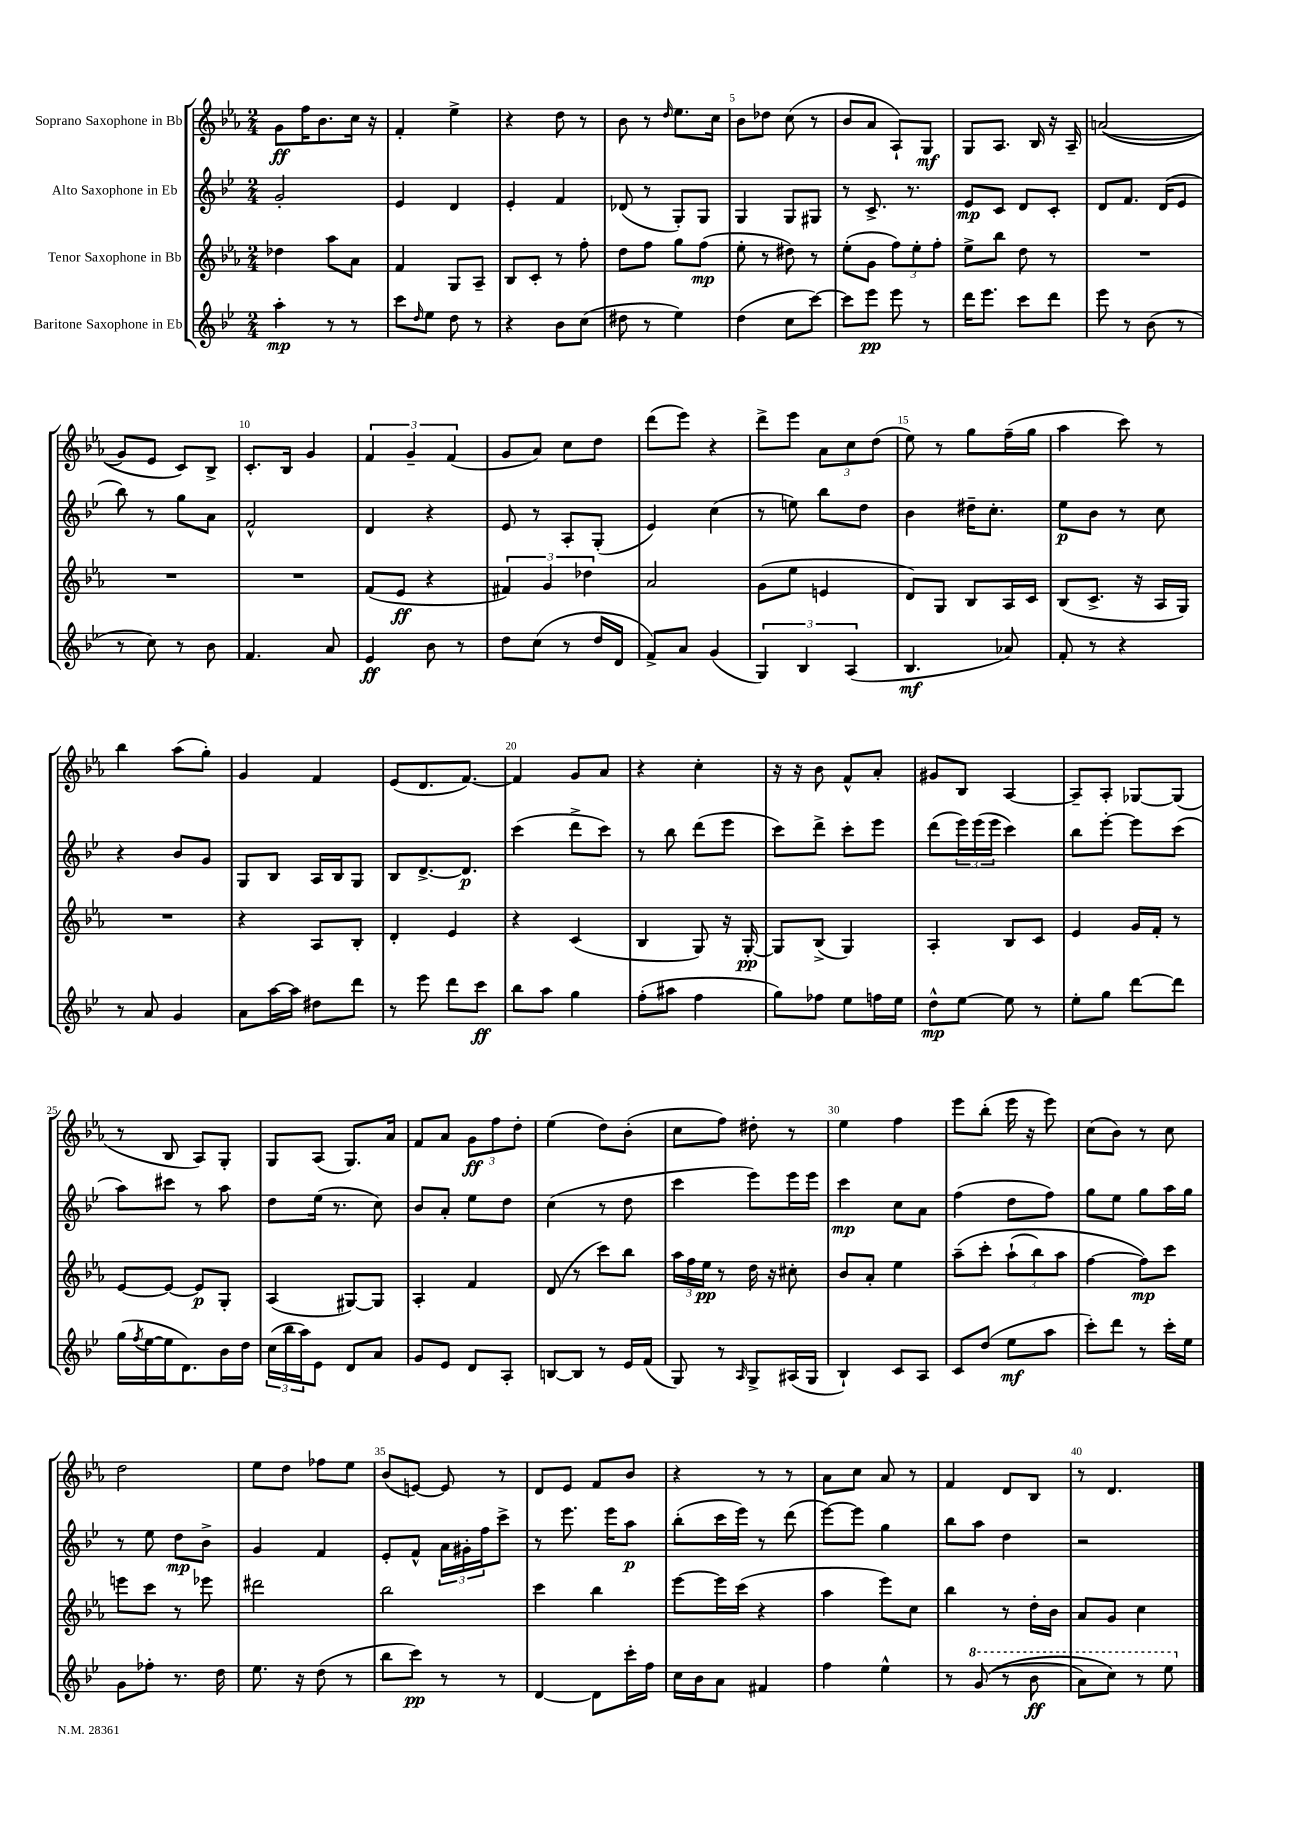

**kern	**dynam	**kern	**dynam	**kern	**dynam	**kern	**dynam
*part4	*part4	*part3	*part3	*part2	*part2	*part1	*part1
*staff4	*staff4	*staff3	*staff3	*staff2	*staff2	*staff1	*staff1
*I"Baritone Saxophone in Eb	*	*I"Tenor Saxophone in Bb	*	*I"Alto Saxophone in Eb	*	*I"Soprano Saxophone in Bb	*
*clefG2	*	*clefG2	*	*clefG2	*	*clefG2	*
*k[b-e-]	*	*k[b-e-a-]	*	*k[b-e-]	*	*k[b-e-a-]	*
*M2/4	*	*M2/4	*	*M2/4	*	*M2/4	*
=1	=1	=1	=1	=1	=1	=1	=1
4aa'\	mp	4dd-X\	.	2g'/	.	8g\L	ff
.	.	.	.	.	.	16ff\K	.
.	.	.	.	.	.	8.b-\	.
8r	.	8aa-\L	.	.	.	.	.
8r	.	8a-\J	.	.	.	16cc\Jk	.
.	.	.	.	.	.	16r	.
=2	=2	=2	=2	=2	=2	=2	=2
8ccc\L	.	4f/	.	4e-/	.	4f'/	.
16qqdd/	.	.	.	.	.	.	.
8ee-\J	.	.	.	.	.	.	.
8dd\	.	8G/L	.	4d/	.	4ee-^\	.
8r	.	8A-~/J	.	.	.	.	.
=3	=3	=3	=3	=3	=3	=3	=3
4r	.	8B-/L	.	4e-'/	.	4r	.
.	.	8c'/J	.	.	.	.	.
8b-\L	.	8r	.	4f/	.	8dd\	.
(8cc\J	.	8ff'\	.	.	.	8r	.
=4	=4	=4	=4	=4	=4	=4	=4
8dd#X\	.	8dd\L	.	(8d-X/	.	8b-\	.
8r	.	8ff\J	.	8r	.	8r	.
.	.	.	.	.	.	16qqdd/	.
4ee-\)	.	8gg\L	.	8G'/L)	.	8.ee-\L	.
.	.	(8ff\J	mp	8G/J	.	.	.
.	.	.	.	.	.	16cc\Jk	.
=5	=5	=5	=5	=5	=5	=5	=5
(4dd\	.	8ee-'\	.	4G/	.	8b-\L	.
.	.	8r	.	.	.	8dd-X\J	.
8cc\L	.	8dd#X\)	.	8G/L	.	(8cc\	.
[8ccc\J)	.	8r	.	8G#X/J	.	8r	.
=6	=6	=6	=6	=6	=6	=6	=6
8ccc\L]	.	(8ee-'\L	.	8r	.	8b-/L	.
8eee-\J	pp	8g\J	.	8.c^/	.	8a-/J	.
8eee-\	.	12ff\L)	.	.	.	8A-`/L)	.
.	.	.	.	8.r	.	.	.
.	.	12ee-'\	.	.	.	.	.
8r	.	.	.	.	.	8G/J	mf
.	.	12ff'\J	.	.	.	.	.
=7	=7	=7	=7	=7	=7	=7	=7
16ddd\KL	.	8ee-^\L	.	8e-/L	mp	8G/L	.
8.eee-\J	.	.	.	.	.	.	.
.	.	8bb-\J	.	8c/J	.	8.A-/J	.
8ccc\L	.	8dd\	.	8d/L	.	.	.
.	.	.	.	.	.	16B-/	.
8ddd\J	.	8r	.	8c'/J	.	16r	.
.	.	.	.	.	.	16A-~/	.
=8	=8	=8	=8	=8	=8	=8	=8
8eee-\	.	2r	.	8d/L	.	((2an/	.
8r	.	.	.	8.f/J	.	.	.
(8b-\	.	.	.	.	.	.	.
.	.	.	.	(16d/KL	.	.	.
8r	.	.	.	8e-/J	.	.	.
!!LO:LB:g=z
=9	=9	=9	=9	=9	=9	=9	=9
8r	.	2r	.	8bb-\)	.	8g/L)	.
8cc\)	.	.	.	8r	.	8e-/J	.
8r	.	.	.	8gg\L	.	8c/L)	.
8b-\	.	.	.	8a\J	.	8B-^/J	.
=10	=10	=10	=10	=10	=10	=10	=10
4.f/	.	2r	.	2f^^/	.	8.c'/L	.
.	.	.	.	.	.	16B-/Jk	.
.	.	.	.	.	.	4g/	.
8a/	.	.	.	.	.	.	.
=11	=11	=11	=11	=11	=11	=11	=11
4e-/	ff	(8f/L	.	4d/	.	6f/	.
.	.	8e-/J	ff	.	.	.	.
.	.	.	.	.	.	6g~/	.
8b-\	.	4r	.	4r	.	.	.
.	.	.	.	.	.	(6f/	.
8r	.	.	.	.	.	.	.
=12	=12	=12	=12	=12	=12	=12	=12
8dd\L	.	6f#X/)	.	8e-/	.	8g/L	.
(8cc\J	.	.	.	8r	.	8a-/J)	.
.	.	6g/	.	.	.	.	.
8r	.	.	.	8A'/L	.	8cc\L	.
.	.	6dd-X\	.	.	.	.	.
16dd/LL	.	.	.	(8G'/J	.	8dd\J	.
16d/JJ	.	.	.	.	.	.	.
=13	=13	=13	=13	=13	=13	=13	=13
8f^/L)	.	2a-/	.	4e-/)	.	(8ddd\L	.
8a/J	.	.	.	.	.	8eee-\J)	.
(4g/	.	.	.	(4cc\	.	4r	.
=14	=14	=14	=14	=14	=14	=14	=14
6G/)	.	(8g\L	.	8r	.	8ddd^\L	.
.	.	8ee-\J	.	8een\)	.	8eee-\J	.
6B-/	.	.	.	.	.	.	.
.	.	4en/	.	8bb-\L	.	12a-\L	.
(6A/	.	.	.	.	.	12cc\	.
.	.	.	.	8dd\J	.	.	.
.	.	.	.	.	.	(12dd\J	.
=15	=15	=15	=15	=15	=15	=15	=15
4.B-/	mf	8d/L)	.	4b-\	.	8ee-\)	.
.	.	8G/J	.	.	.	8r	.
.	.	8B-/L	.	16dd#X~\KL	.	8gg\L	.
.	.	.	.	8.cc'\J	.	.	.
8a-X/)	.	16A-/L	.	.	.	(16ff~\L	.
.	.	16c/JJ	.	.	.	16gg\JJ	.
=16	=16	=16	=16	=16	=16	=16	=16
8f'/	.	(8B-/L	.	8ee-\L	p	4aa-\	.
8r	.	8.c^/J	.	8b-\J	.	.	.
4r	.	.	.	8r	.	8ccc\)	.
.	.	16r	.	.	.	.	.
.	.	16A-/LL	.	8cc\	.	8r	.
.	.	16G/JJ)	.	.	.	.	.
!!LO:LB:g=z
=17	=17	=17	=17	=17	=17	=17	=17
8r	.	2r	.	4r	.	4bb-\	.
8a/	.	.	.	.	.	.	.
4g/	.	.	.	8b-/L	.	(8aa-\L	.
.	.	.	.	8g/J	.	8gg'\J)	.
=18	=18	=18	=18	=18	=18	=18	=18
8a\L	.	4r	.	8G/L	.	4g/	.
[16aa\L	.	.	.	8B-/J	.	.	.
16aa\JJ]	.	.	.	.	.	.	.
8dd#X\L	.	8A-/L	.	16A/LL	.	4f/	.
.	.	.	.	16B-/J	.	.	.
8ddd\J	.	8B-'/J	.	8G/J	.	.	.
=19	=19	=19	=19	=19	=19	=19	=19
8r	.	4d'/	.	8B-/L	.	(8e-/L	.
8eee-\	.	.	.	[8.d^/	.	8.d/	.
8ddd\L	.	4e-/	.	.	.	.	.
.	.	.	.	8.d/J]	p	[8.f/J)	.
8ccc\J	ff	.	.	.	.	.	.
=20	=20	=20	=20	=20	=20	=20	=20
8bb-\L	.	4r	.	(4ccc\	.	4f/]	.
8aa\J	.	.	.	.	.	.	.
4gg\	.	(4c/	.	8ddd^\L	.	8g/L	.
.	.	.	.	8ccc\J)	.	8a-/J	.
=21	=21	=21	=21	=21	=21	=21	=21
(8ff'\L	.	4B-/	.	8r	.	4r	.
8aa#X\J	.	.	.	8bb-\	.	.	.
4ff\	.	8G/)	.	(8ddd\L	.	4cc'\	.
.	.	16r	.	8eee-\J	.	.	.
.	.	[16G'/	pp	.	.	.	.
=22	=22	=22	=22	=22	=22	=22	=22
8gg\L)	.	8G/L]	.	8ccc\L)	.	16r	.
.	.	.	.	.	.	16r	.
8ff-X\J	.	(8B-^/J	.	8ddd^\J	.	8b-\	.
8ee-\L	.	4G/)	.	8ccc'\L	.	8f^^/L	.
16ffn\L	.	.	.	8eee-\J	.	8a-'/J	.
16ee-\JJ	.	.	.	.	.	.	.
=23	=23	=23	=23	=23	=23	=23	=23
8dd^^\L	mp	4A-'/	.	(8ddd\L	.	8g#X/L	.
[8ee-\J	.	.	.	24eee-\L)	.	8B-/J	.
.	.	.	.	(24eee-\	.	.	.
.	.	.	.	24eee-\JJ	.	.	.
8ee-\]	.	8B-/L	.	4ccc\)	.	[4A-/	.
8r	.	8c/J	.	.	.	.	.
=24	=24	=24	=24	=24	=24	=24	=24
8ee-'\L	.	4e-/	.	8bb-\L	.	8A-~/L]	.
8gg\J	.	.	.	[8eee-'\J	.	8A-'/J	.
[8ddd\L	.	16g/LL	.	8eee-\L]	.	[8G-X/L	.
.	.	16f'/JJ	.	.	.	.	.
8ddd\J]	.	8r	.	(8ccc\J	.	(8G-/J]	.
!!LO:LB:g=z
=25	=25	=25	=25	=25	=25	=25	=25
(16gg\LL	.	[8e-/L	.	8aa\L)	.	8r	.
8qff/	.	.	.	.	.	.	.
[16ee-\	.	.	.	.	.	.	.
16ee-\J]	.	8e-/J_	.	8ccc#X\J	.	8B-/	.
8.d\)	.	.	.	.	.	.	.
.	.	8e-/L]	p	8r	.	8A-/L)	.
16b-\L	.	8G'/J	.	8aa\	.	8G'/J	.
16dd\JJ	.	.	.	.	.	.	.
=26	=26	=26	=26	=26	=26	=26	=26
(24cc\LL	.	(4A-/	.	8dd\L	.	8G/L	.
24bb-\	.	.	.	.	.	.	.
24aa\J)	.	.	.	.	.	.	.
8e-\J	.	.	.	(16ee-\Jk	.	(8A-/J	.
.	.	.	.	8.r	.	.	.
8d/L	.	[8G#X/L)	.	.	.	8.G/L)	.
8a/J	.	8G#/J]	.	8cc\)	.	.	.
.	.	.	.	.	.	16a-/Jk	.
=27	=27	=27	=27	=27	=27	=27	=27
8g/L	.	4A-'/	.	8b-/L	.	8f/L	.
8e-/J	.	.	.	8a'/J	.	8a-/J	.
8d/L	.	4f/	.	8ee-\L	.	12g\L	ff
.	.	.	.	.	.	12ff\	.
8A'/J	.	.	.	8dd\J	.	.	.
.	.	.	.	.	.	12dd'\J	.
=28	=28	=28	=28	=28	=28	=28	=28
[8Bn/L	.	(8d/	.	(4cc\	.	(4ee-\	.
8B/J]	.	8r	.	.	.	.	.
8r	.	8ccc\L)	.	8r	.	8dd\L)	.
16e-/LL	.	8bb-\J	.	8dd\	.	(8b-'\J	.
(16f/JJ	.	.	.	.	.	.	.
=29	=29	=29	=29	=29	=29	=29	=29
8G/)	.	24aa-\LL	.	4ccc\	.	8cc\L	.
.	.	24ff\	.	.	.	.	.
.	.	24ee-\JJ	pp	.	.	.	.
8r	.	8r	.	.	.	8ff\J)	.
16qqA/	.	.	.	.	.	.	.
8G^/L	.	16dd\	.	8eee-\L)	.	8dd#X'\	.
.	.	16r	.	.	.	.	.
(16A#X/L	.	8cc#X'\	.	16eee-\L	.	8r	.
16G/JJ	.	.	.	16eee-\JJ	.	.	.
=30	=30	=30	=30	=30	=30	=30	=30
4B-`/)	.	8b-/L	.	4ccc\	mp	4ee-\	.
.	.	8a-'/J	.	.	.	.	.
8c/L	.	4ee-\	.	8cc\L	.	4ff\	.
8A/J	.	.	.	8a\J	.	.	.
=31	=31	=31	=31	=31	=31	=31	=31
8c/L	.	(8aa-~\L	.	(4ff\	.	8eee-\L	.
(8dd/J	.	8ccc'\J	.	.	.	(8bb-'\J	.
8ee-\L	mf	(12aa-`\L	.	8dd\L	.	16eee-\	.
.	.	.	.	.	.	16r	.
.	.	12bb-\)	.	.	.	.	.
8aa\J	.	.	.	8ff\J)	.	8eee-\)	.
.	.	12aa-\J	.	.	.	.	.
=32	=32	=32	=32	=32	=32	=32	=32
8ccc'\L)	.	[4ff\	.	8gg\L	.	(8cc\L	.
8ddd\J	.	.	.	8ee-\J	.	8b-\J)	.
8r	.	8ff\L])	mp	8gg\L	.	8r	.
16ccc'\LL	.	8ccc\J	.	16aa\L	.	8cc\	.
16ee-\JJ	.	.	.	16gg\JJ	.	.	.
!!LO:LB:g=z
=33	=33	=33	=33	=33	=33	=33	=33
8g\L	.	8eeen\L	.	8r	.	2dd\	.
8ff-X'\J	.	8ccc\J	.	8ee-\	.	.	.
8.r	.	8r	.	8dd\L	mp	.	.
.	.	8eee-X\	.	8b-^\J	.	.	.
16dd\	.	.	.	.	.	.	.
=34	=34	=34	=34	=34	=34	=34	=34
8.ee-\	.	2ddd#X\	.	4g/	.	8ee-\L	.
.	.	.	.	.	.	8dd\J	.
16r	.	.	.	.	.	.	.
(8dd\	.	.	.	4f/	.	8ff-X\L	.
8r	.	.	.	.	.	8ee-\J	.
=35	=35	=35	=35	=35	=35	=35	=35
8bb-\L	.	2bb-\	.	8e-'/L	.	(8b-/L	.
8ccc\J)	pp	.	.	8f^^/J	.	[8en/J)	.
8r	.	.	.	24a\LL	.	8e/]	.
.	.	.	.	24g#X'\	.	.	.
.	.	.	.	24ff\J	.	.	.
8r	.	.	.	8ccc^\J	.	8r	.
=36	=36	=36	=36	=36	=36	=36	=36
[4d/	.	4ccc\	.	8r	.	8d/L	.
.	.	.	.	8.eee-\	.	8e-/J	.
8d\L]	.	4bb-\	.	.	.	8f/L	.
.	.	.	.	16eee-\KL	.	.	.
16ccc'\L	.	.	.	8aa\J	p	8b-/J	.
16ff\JJ	.	.	.	.	.	.	.
=37	=37	=37	=37	=37	=37	=37	=37
16cc\LL	.	[8eee-\L	.	(8bb-'\L	.	4r	.
16b-\J	.	.	.	.	.	.	.
8a\J	.	16eee-\L]	.	16ccc\L	.	.	.
.	.	(16ccc\JJ	.	16eee-\JJ)	.	.	.
4f#X/	.	4r	.	8r	.	8r	.
.	.	.	.	(8ddd\	.	8r	.
=38	=38	=38	=38	=38	=38	=38	=38
4ff\	.	4aa-\	.	[8eee-\L)	.	8a-\L	.
.	.	.	.	8eee-\J]	.	8cc\J	.
4ee-^^\	.	8eee-\L)	.	4gg\	.	8a-/	.
.	.	8cc\J	.	.	.	8r	.
=39	=39	=39	=39	=39	=39	=39	=39
8r	.	4bb-\	.	8bb-\L	.	4f/	.
*8va	*	*	*	*	*	*	*
((8gg/	.	.	.	8aa\J	.	.	.
8r	.	8r	.	4dd\	.	8d/L	.
8bb-\	ff	16dd'\LL	.	.	.	8B-/J	.
.	.	16b-\JJ	.	.	.	.	.
=40	=40	=40	=40	=40	=40	=40	=40
8aa\L)	.	8a-/L	.	2r	.	8r	.
8ccc\J)	.	8g/J	.	.	.	4.d/	.
8r	.	4cc\	.	.	.	.	.
8eee-\	.	.	.	.	.	.	.
*X8va	*	*	*	*	*	*	*
==	==	==	==	==	==	==	==
*-	*-	*-	*-	*-	*-	*-	*-
